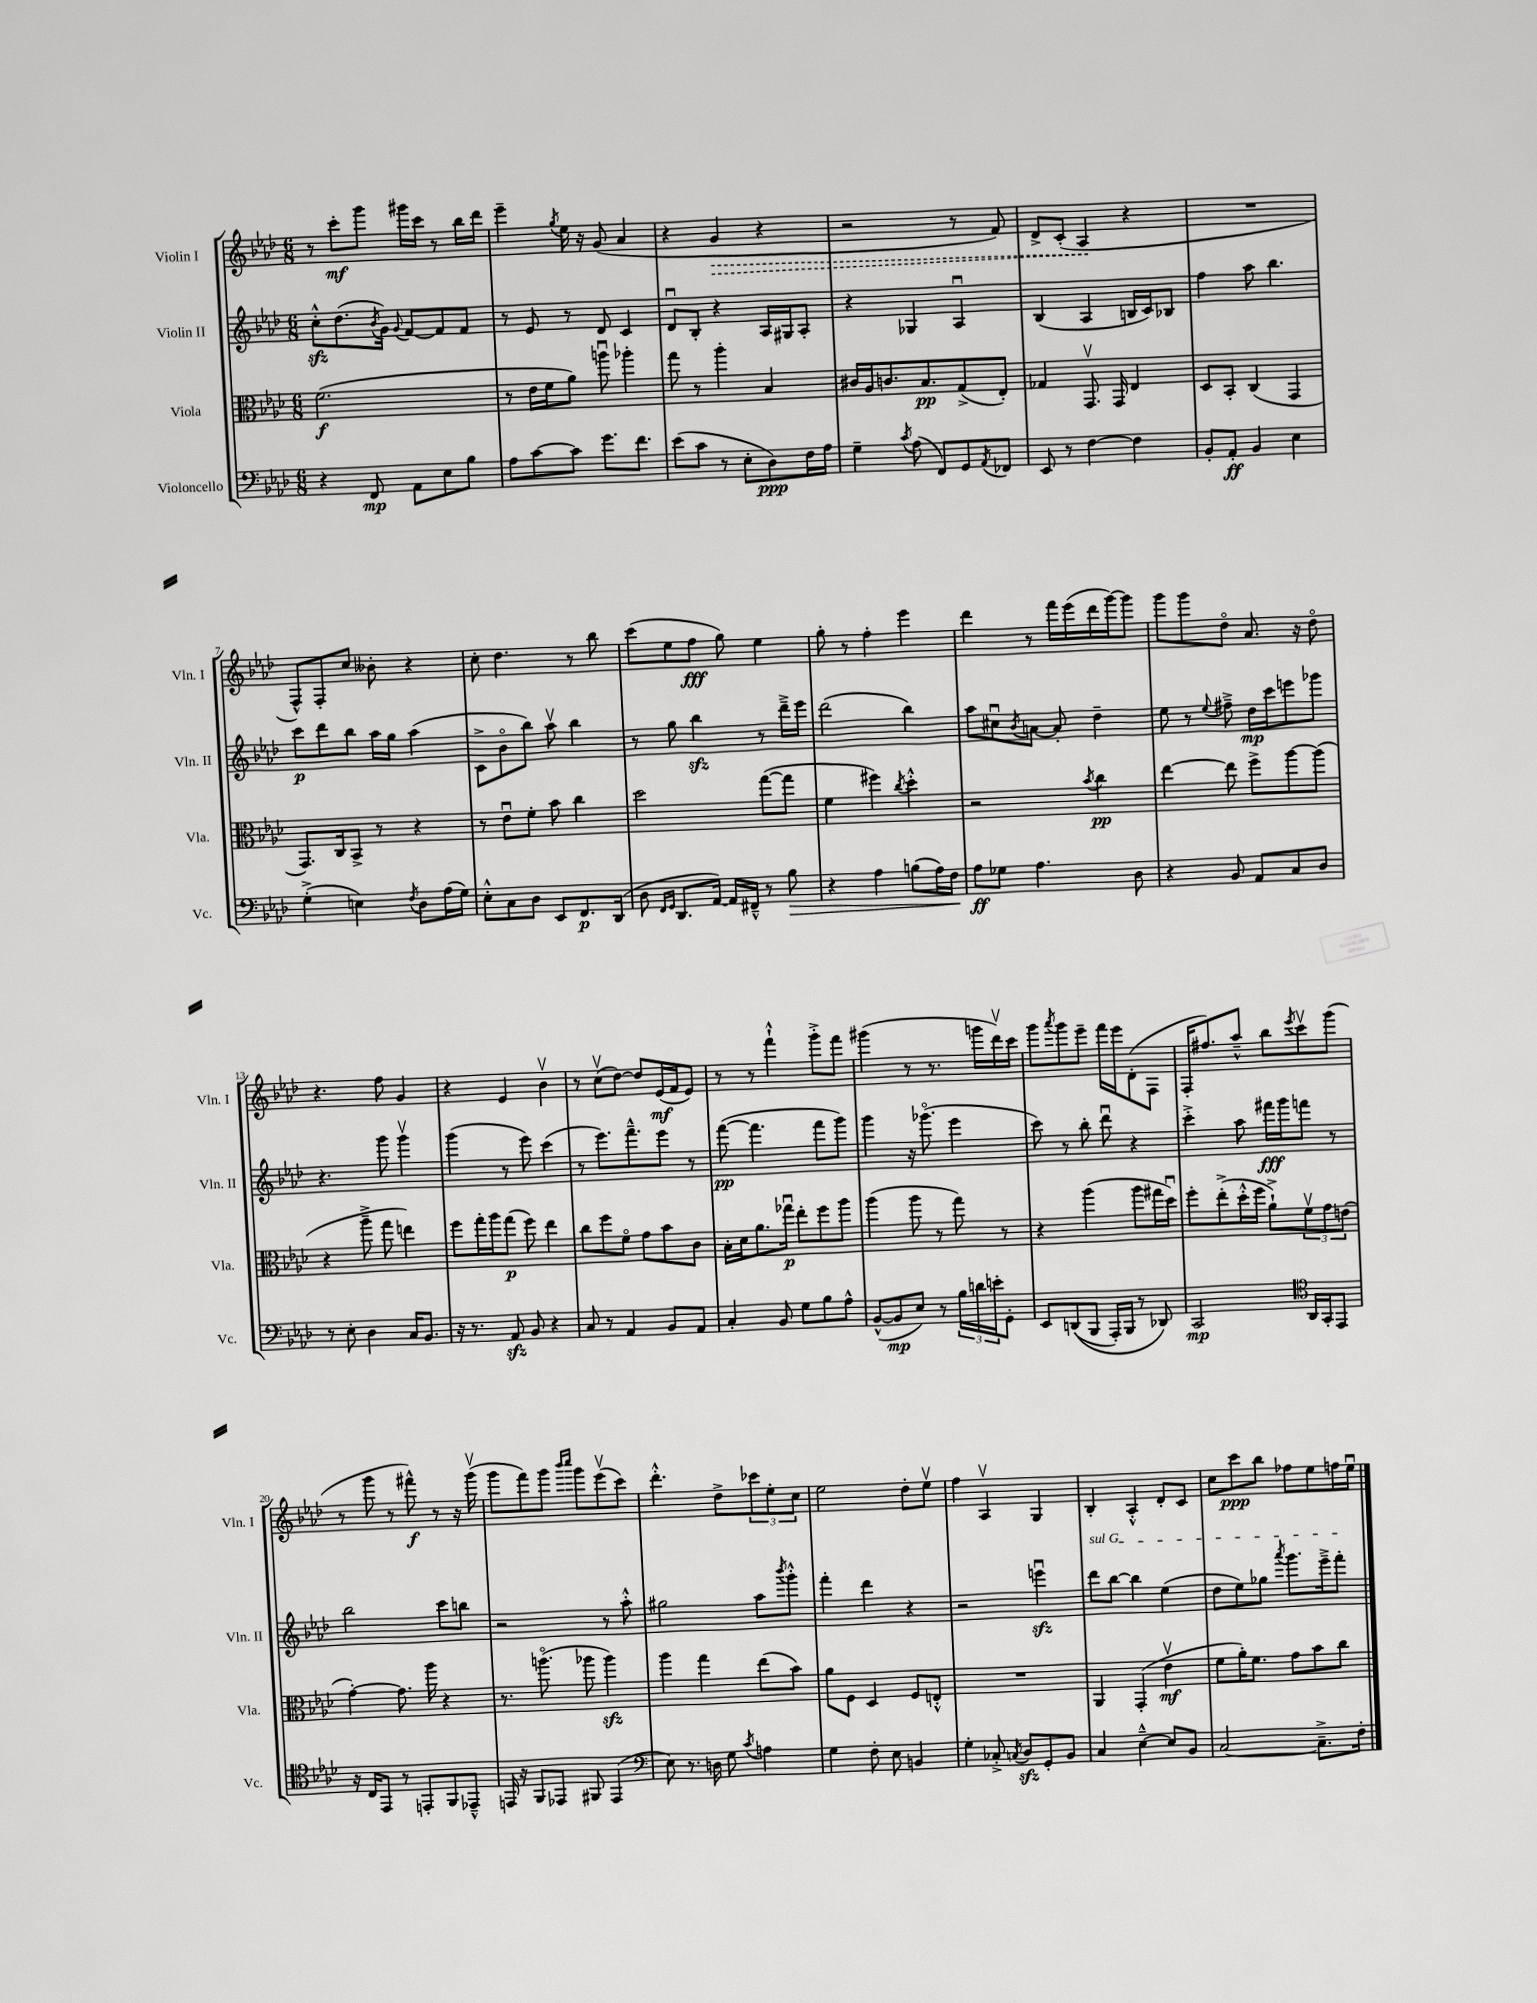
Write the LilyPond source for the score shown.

<<
\new StaffGroup <<
\new Staff = "s0" \with { instrumentName = "Violin I" shortInstrumentName = "Vln. I" } {
    \clef treble \key aes \major \numericTimeSignature \time 6/8
    r8 c'''8-.\mf g'''8 gis'''16 c'''16 r8 bes''16 des'''16 |
    ees'''4-- \acciaccatura { g''8 } ees''16 r16 g'8( aes'4 |
    r4 \once \override Hairpin.style = #'dashed-line g'4\> r4 |
    r2 r8 f'8) |
    des'8-> c'8-.( aes4\! r4 |
    R2. |
    f8-^) f8-. c''8 beses'8-. r4 |
    c''8-. des''4. r8 bes''8 |
    c'''8( ees''8 f''8\fff g''8) ees''4 |
    g''8-. r8 f''4-. ees'''4 |
    des'''4 r8 f'''16 ees'''16( des'''16 g'''16~) g'''8 |
    g'''8 g'''8 des''8\flageolet aes'8. r16 des''8\flageolet |
    r4. f''8 g'4 |
    r4 ees'4 bes'4\upbow |
    r8 c''8\upbow( des''8~) des''8 ees'16\mf( f'16 ees'8) |
    r8 r8 f'''4-!-^ g'''8-.-> f'''8 |
    gis'''4( r8 r8. g'''16 des'''16\upbow) c'''16 |
    g'''8 \acciaccatura { aes'''8 } g'''8 ees'''8-- f'''16 ees'''16 des'8-.( f8 |
    f16-. fis''8.) aes''8---^ bes''8 \acciaccatura { ees'''8 } c'''8\upbow g'''8( |
    r8 g'''8 r8 fis'''8-^\f) r8 r16 g'''16\upbow( |
    g'''8 f'''8) g'''8 \grace { bes'''16 c''''16 } g'''8 ees'''8\upbow( c'''8) |
    des'''4.-.-^ des''8-> \tuplet 3/2 { ces'''8 ees''8-. c''8 } |
    ees''2 des''8-. ees''8\upbow |
    f''4 aes4\upbow g4 |
    bes4-. aes4-.-^ des'8-. c'8 |
    c''8 c'''8\ppp bes''8 fes''8 ees''8 f''16 ees''16\downbow \bar "|." |
}
\new Staff = "s1" \with { instrumentName = "Violin II" shortInstrumentName = "Vln. II" } {
    \clef treble \key aes \major \numericTimeSignature \time 6/8
    c''8-.-^\sfz des''8.( \acciaccatura { bes'8 } g'16) \appoggiatura { g'8 } f'8~ f'8 f'8 |
    r8 ees'8 r8 des'8 c'4 |
    des'8\downbow bes8-. r4 aes16 gis16 aes8-. |
    r4 ges4 aes4\downbow |
    bes4( aes4 b16 c'16) bes8 |
    f''4 aes''8 bes''4. |
    c'''8\p des'''8 bes''8 aes''16 g''16 aes''4( |
    c'8-> bes'8\flageolet bes''8) aes''8\upbow bes''4 |
    r8 g''8 bes''4\sfz r8 des'''16---> ees'''16 |
    des'''2( bes''4) |
    aes''8 cis''8\downbow \acciaccatura { bes'8 } a'8~ a'8-. des''4-- |
    ees''8 r8 \appoggiatura { ees''8 } fis''8---> des''16\mp c'''16 e'''8 ges'''8 |
    r4. g'''8 g'''4\upbow |
    g'''4( r8 ees'''8) c'''4( |
    r8 ees'''8.) f'''8.---^ ees'''8 r8 |
    f'''8~\pp( f'''4. f'''8 g'''8) |
    g'''4 r16 ges'''8.\flageolet( ees'''4 |
    c'''8) r8 bes''8-. des'''8\downbow r4 |
    c'''4-.-> aes''8 fis'''16\fff g'''16 f'''8 r8 |
    bes''2 c'''8 b''8 |
    r2 r8 aes''8-.-^ |
    gis''2 aes''8 \acciaccatura { bes'''8 } g'''8-.-^ |
    f'''4-. des'''4 r4 |
    r2 e'''4\downbow\sfz |
    \once \override TextSpanner.bound-details.left.text = \markup { \italic "sul G" } des'''8\startTextSpan bes''8~ bes''4 ees''4( |
    des''8 ees''8) ges''8 \acciaccatura { aes'''8 } g'''8. ees'''16---> f'''8-.\stopTextSpan \bar "|." |
}
\new Staff = "s2" \with { instrumentName = "Viola" shortInstrumentName = "Vla." } {
    \clef alto \key aes \major \numericTimeSignature \time 6/8
    f'2.\f( |
    r8 ees'16 f'16 aes'8) a''8\downbow aes''4-. |
    g''8 r8 aes''4-. bes4 |
    cis'16 aes16 c'8. bes8.\pp g8->( ees8-.) |
    ges4 g,8.\upbow g,16 ees4 |
    des8 bes,8-. c4( g,4 |
    g,8.) c16 bes,8-> r8 r4 |
    r8 ees'8\downbow f'8-. bes'8 c''4 |
    des''2 g''8~( g''8 |
    f'4 fis''4) \acciaccatura { c''8 } des''4-.-^ |
    r2 \acciaccatura { bes'8 } c''4\pp |
    ees''4~ ees''8 f''8-> aes''8~ aes''8( |
    r4 aes''8---> g''8 e''4) |
    f''8 g''16-. aes''16 g''8\p( f''8) ees''4 |
    c''8 f''8 f'8\flageolet g'8 bes'8 c'8 |
    bes16-. des'16 aes'8. ges''16\downbow\p ees''8-. f''8 aes''8 |
    aes''4( aes''8 r8 g''8) r8 |
    r4 aes''4( aes''8 gis''16 des''16\downbow) |
    f''8-. ees''8-.->( des''16-.-^ f''16 aes'8-!->) \tuplet 3/2 { f'8\upbow g'8 e'8( } |
    g'4~-.) g'8. aes''16 r4 |
    r8. a''8.\flageolet( aes''8 aes''4\sfz) |
    aes''4 g''4 ees''8( bes'8) |
    aes'8 f8 des4 f8 e8-.-^ |
    R2. |
    aes,4 g,4-.( ees'4\upbow\mf |
    f'8 aes'16-.) f'8. g'8 bes'8 c''8 \bar "|." |
}
\new Staff = "s3" \with { instrumentName = "Violoncello" shortInstrumentName = "Vc." } {
    \clef bass \key aes \major \numericTimeSignature \time 6/8
    r4 f,8\mp aes,8 ees8 bes8 |
    aes8 c'8~ c'8 g'8. f'8. |
    ees'8( c'8 r8 ees8-. des8\ppp) f16 aes16 |
    g4-- \acciaccatura { c'8 } aes8( f,8) g,8 \acciaccatura { aes,8 } fes,8 |
    ees,8 r8 f4~ f4 |
    bes,8-. aes,8-.\ff bes,4 ees4 |
    g4-.->( e4) \acciaccatura { f8 } des8 aes16( g16) |
    ees8-.-^ c8 des8 ees,8 f,8.\p des,16( |
    des8 \grace { f,16 g,16 } des,8. aes,16~) aes,16 fis,16---^ r8 bes8\> |
    r4 aes4 b8( aes16) f16\! |
    aes8\ff ges8 aes4. des8 |
    r4 bes,8 aes,8 c8 des8 |
    r8 ees8-. des4 c16 bes,8. |
    r16 r8. aes,8\sfz bes,8 r4 |
    c8 r8 aes,4 bes,8 aes,8 |
    c4-. bes,8 g8 bes8 aes8-^ |
    bes,8~-^( bes,8\mp ees8) r8 \tuplet 3/2 { bes16 d'16 e'16-. } g,8-. |
    ees,8 d,8(\( bes,,8 aes,,16-.) bes,,16 r8 des,8\) |
    c,2\mp \clef tenor aes,16 g,16-. ees,8 |
    r16 c16 ees,8 r8 e,8-. f,8 ees,8---^ |
    e,16 r16 f,8 ees,8 fis,8 ees,4( |
    \clef bass ees8) r8. d16 g8 \acciaccatura { c'8 } a4 |
    g4 f8-. ees8 b,4 |
    g4-. ces8-.-> \acciaccatura { c8 } des8\sfz g,8-. bes,8 |
    c4 ees4~---^ ees8 bes,8 |
    c2~ c8.---> f16-. \bar "|." |
}
>>
>>
